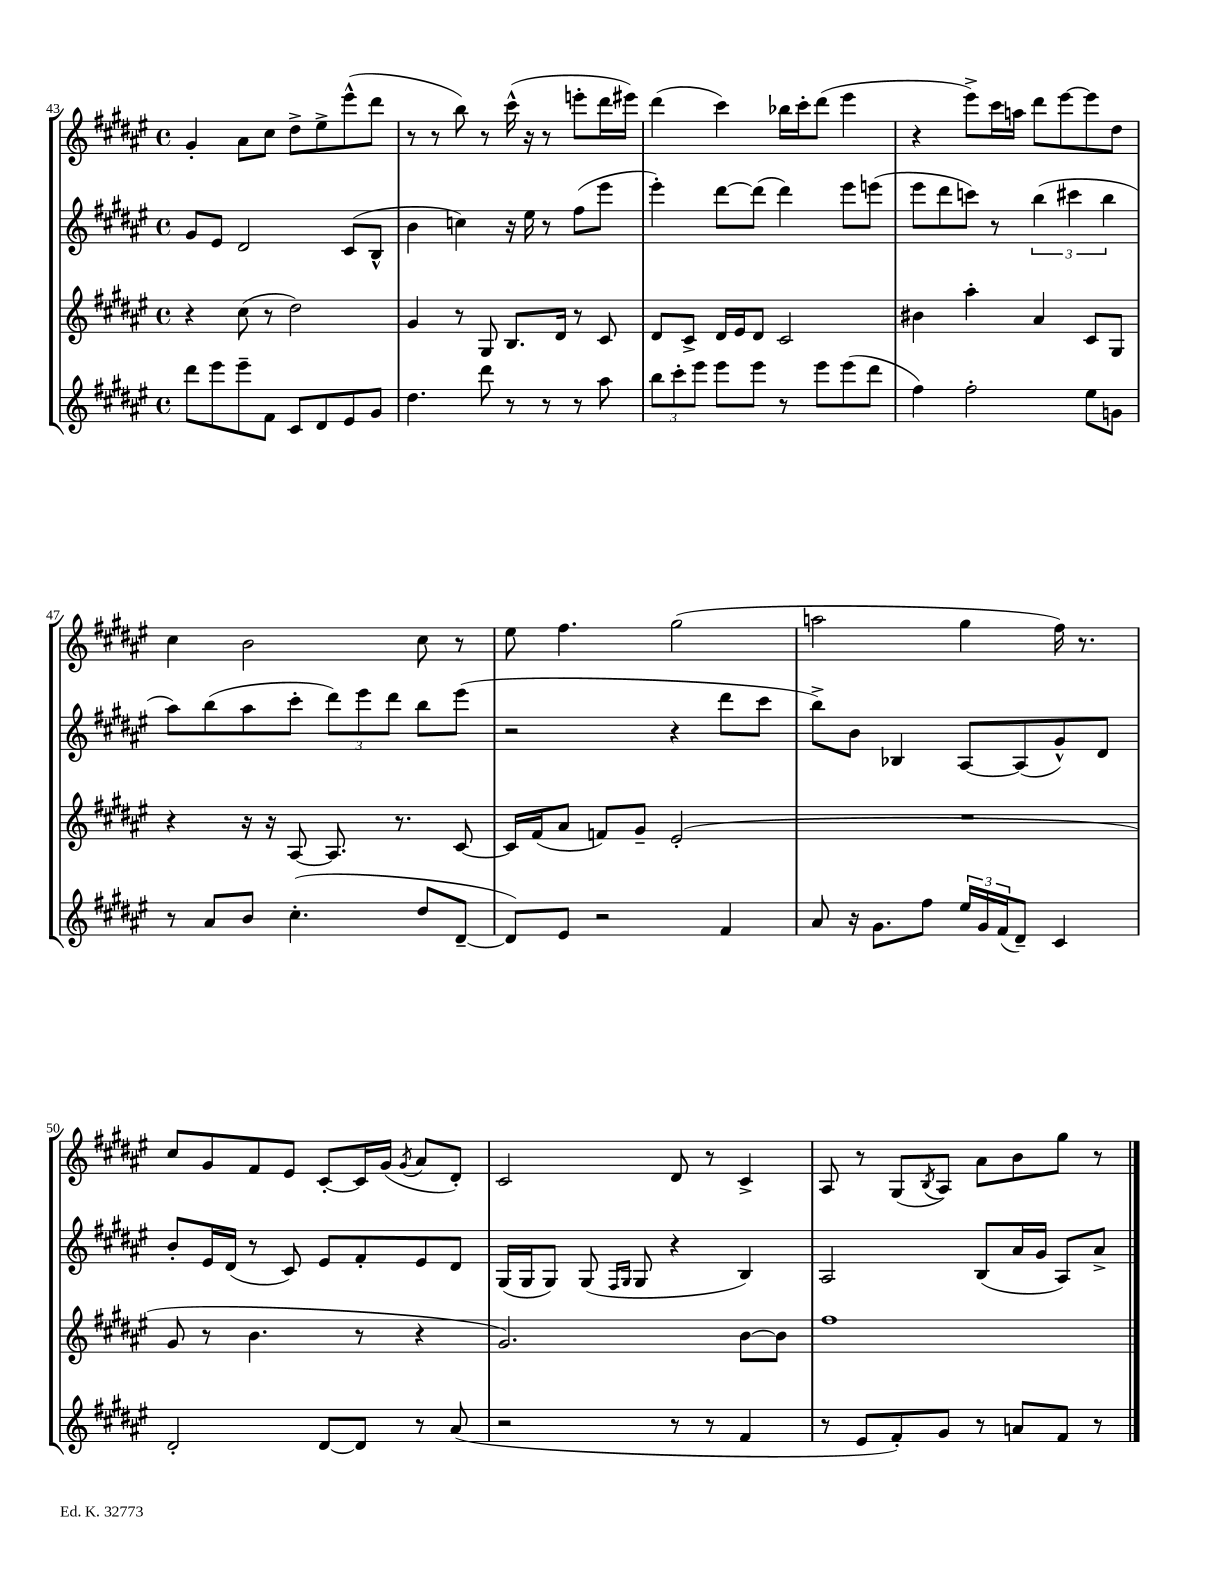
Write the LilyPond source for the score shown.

<<
\new StaffGroup <<
\new Staff = "s0" {
    \clef treble \key fis \major \defaultTimeSignature \time 4/4
    gis'4-. ais'8 cis''8 dis''8-> eis''8-> eis'''8-^( dis'''8 |
    r8 r8 b''8) r8 cis'''16-^( r16 r8 e'''8-. dis'''16 eis'''16) |
    dis'''4( cis'''4) bes''16 cis'''16-. dis'''8( eis'''4 |
    r4 eis'''8->) cis'''16 a''16 dis'''8 eis'''8~ eis'''8 dis''8 |
    cis''4 b'2 cis''8 r8 |
    eis''8 fis''4. gis''2( |
    a''2 gis''4 fis''16) r8. |
    cis''8 gis'8 fis'8 eis'8 cis'8~-. cis'16 gis'16( \acciaccatura { gis'8 } ais'8 dis'8-.) |
    cis'2 dis'8 r8 cis'4-> |
    ais8 r8 gis8( \acciaccatura { b8 } ais8) ais'8 b'8 gis''8 r8 \bar "|." |
}
\new Staff = "s1" {
    \clef treble \key fis \major \defaultTimeSignature \time 4/4
    gis'8 eis'8 dis'2 cis'8( b8-^ |
    b'4 c''4) r16 eis''16 r8 fis''8( eis'''8 |
    eis'''4-.) dis'''8~ dis'''8( dis'''4) eis'''8 e'''8( |
    eis'''8 dis'''8 c'''8) r8 \tuplet 3/2 { b''4( cis'''4 b''4 } |
    ais''8) b''8( ais''8 cis'''8-. \tuplet 3/2 { dis'''8) eis'''8 dis'''8 } b''8 eis'''8( |
    r2 r4 dis'''8 cis'''8 |
    b''8->) b'8 bes4 ais8~ ais8( gis'8-^) dis'8 |
    b'8-. eis'16 dis'16( r8 cis'8) eis'8 fis'8-. eis'8 dis'8 |
    gis16( gis16 gis8) gis8( \grace { fis16 gis16 } gis8 r4 b4) |
    ais2 b8( ais'16 gis'16 ais8) ais'8-> \bar "|." |
}
\new Staff = "s2" {
    \clef treble \key fis \major \defaultTimeSignature \time 4/4
    r4 cis''8( r8 dis''2) |
    gis'4 r8 gis8 b8. dis'16 r8 cis'8 |
    dis'8 cis'8-> dis'16 eis'16 dis'8 cis'2 |
    bis'4 ais''4-. ais'4 cis'8 gis8 |
    r4 r16 r16 ais8~ ais8. r8. cis'8~ |
    cis'16 fis'16( ais'8 f'8) gis'8-- eis'2-.( |
    R1 |
    gis'8 r8 b'4. r8 r4 |
    gis'2.) b'8~ b'8 |
    fis''1 \bar "|." |
}
\new Staff = "s3" {
    \clef treble \key fis \major \defaultTimeSignature \time 4/4
    dis'''8 eis'''8 eis'''8-- fis'8 cis'8 dis'8 eis'8 gis'8 |
    dis''4. dis'''8 r8 r8 r8 ais''8 |
    \tuplet 3/2 { b''8 cis'''8-. eis'''8 } eis'''8 eis'''8 r8 eis'''8 eis'''8( dis'''8 |
    fis''4) fis''2-. eis''8 g'8 |
    r8 ais'8 b'8 cis''4.-.( dis''8 dis'8~-- |
    dis'8) eis'8 r2 fis'4 |
    ais'8 r16 gis'8. fis''8 \tuplet 3/2 { eis''16 gis'16 fis'16( } dis'8--) cis'4 |
    dis'2-. dis'8~ dis'8 r8 ais'8( |
    r2 r8 r8 fis'4 |
    r8 eis'8 fis'8-.) gis'8 r8 a'8 fis'8 r8 \bar "|." |
}
>>
>>
\layout { \context { \Score currentBarNumber = #43 } }
